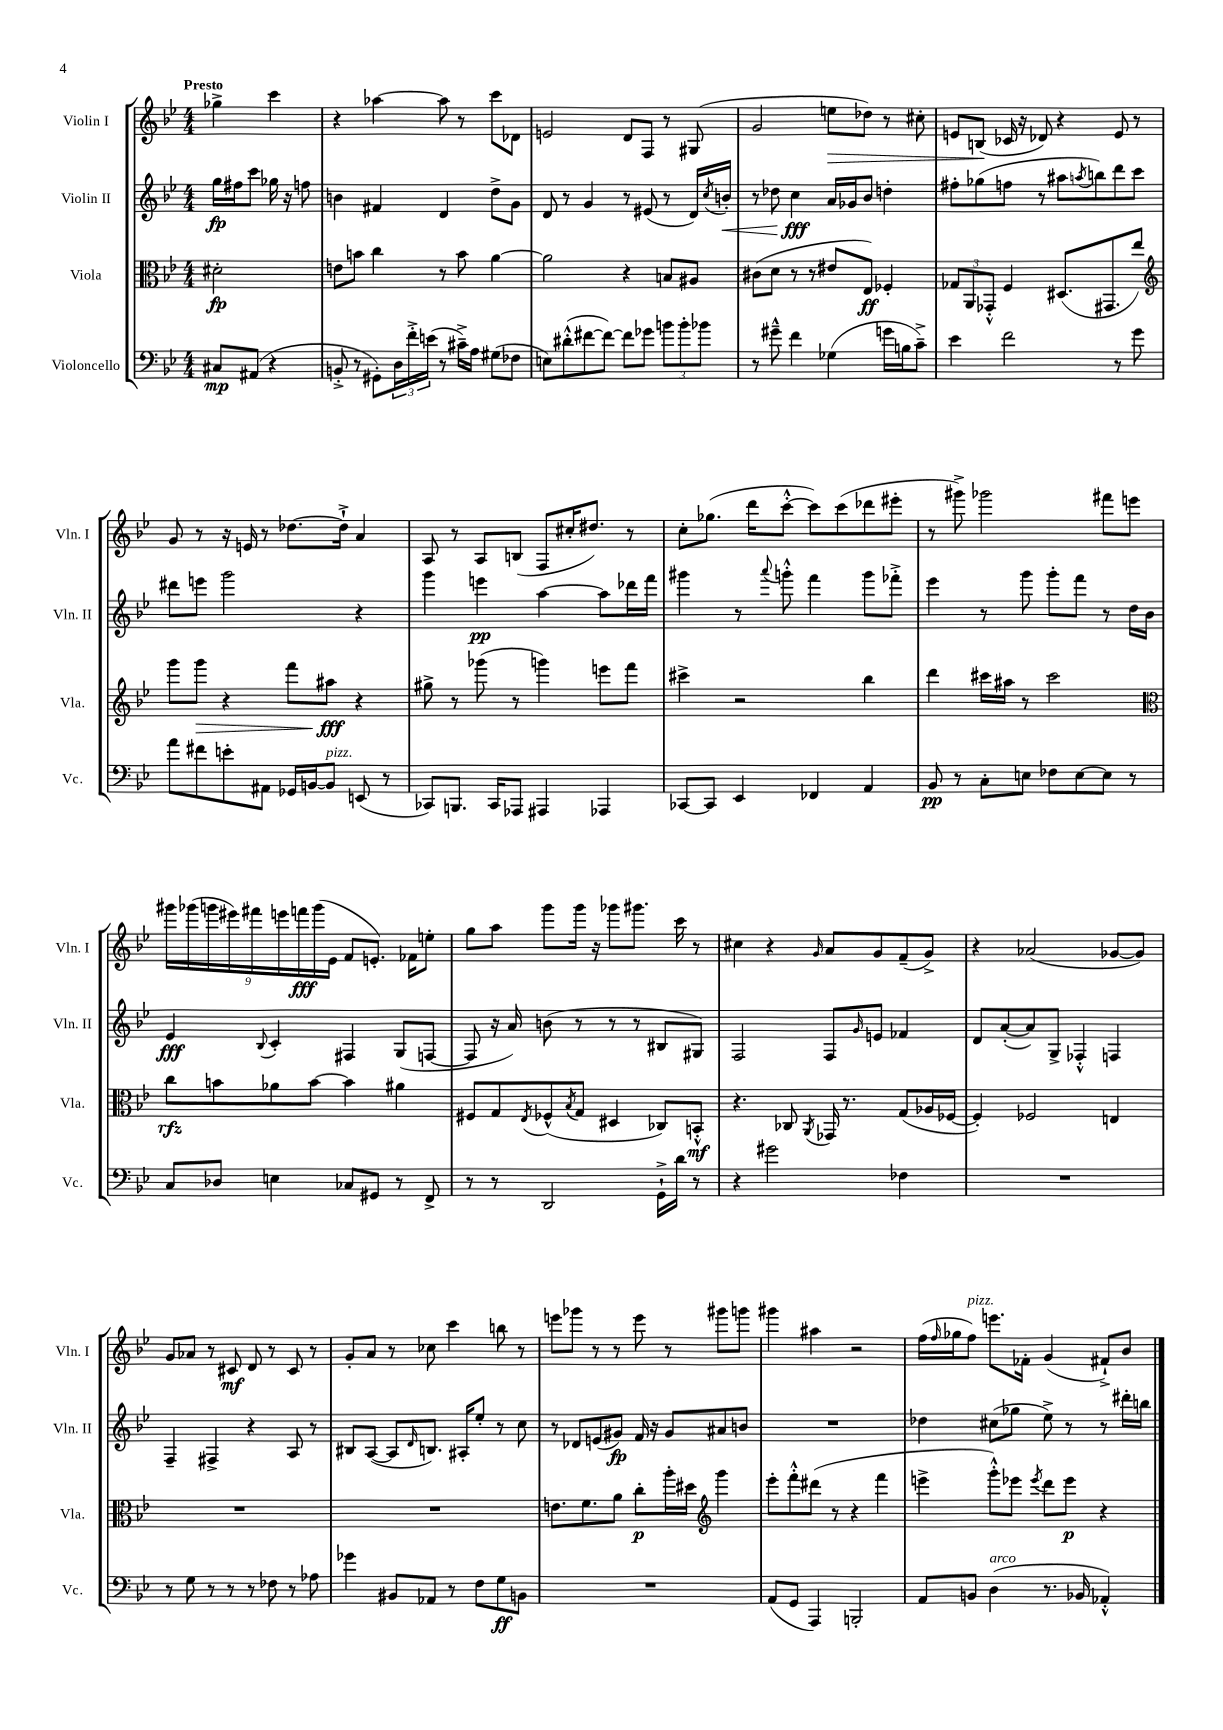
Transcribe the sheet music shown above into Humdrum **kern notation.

**kern	**kern	**kern	**kern
*staff4	*staff3	*staff2	*staff1
*clefF4	*clefC3	*clefG2	*clefG2
*k[b-e-]	*k[b-e-]	*k[b-e-]	*k[b-e-]
*M4/4	*M4/4	*M4/4	*M4/4
8C#	2d#'	16gg	4gg-^
.	.	16ff#	.
(8AA#	.	8ccc	.
4r	.	16gg-	4ccc
.	.	16r	.
.	.	8ff	.
=	=	=	=
8BB'^	8e	4b	4r
8r	8b	.	.
8GG#')	4cc	4f#	[4aa-
24D	.	.	.
24f'^	.	.	.
(24e	.	.	.
8r	8r	4d	8aa-]
16c#~^)	8b	.	8r
16A	.	.	.
(8G#	[4a	8dd^	8ccc
8F-	.	8g	8d-
=	=	=	=
8E)	2a]	8d	2e
(8d#'^^	.	8r	.
[8f#	.	4g	.
8f#_)	.	.	.
8f#]	4r	8r	8d
8g-	.	(8e#	8F
12b	8B	8r	8r
12b'	.	.	.
.	8A#	16d)	(8G#
12b-	.	.	.
.	.	8qcc	.
.	.	16b'	.
=	=	=	=
8r	(8c#	8r	2g
8g#~^^	8d	8dd-	.
4f	8r	4cc	.
.	8r	.	.
(4G-	8e#	16a	8ee
.	.	16g-	.
.	8E-)	8b-	8dd-)
16g	4F-'	4dd'	8r
16B	.	.	.
8c~^)	.	.	8cc#'
=	=	=	=
4e-	12G-	8ff#'	8e
.	12AA	.	.
.	.	(8gg-	(8B
.	12GG-'^^	.	.
2f	4F	8ff	16c-
.	.	.	16r
.	.	8r	8d-)
.	(8.D#	8aa#	4r
.	.	8qaa	.
.	.	8bb)	.
.	8.GG#	.	.
8r	.	8ddd	8e
8g	8ee-)	8ccc	8r
=	=	=	=
*	*clefG2	*	*
8a	8ggg	8ddd#	8g
8f#	8ggg	8eee	8r
8e'	4r	2ggg	16r
.	.	.	16e
8AA#	.	.	8r
16GG-	8fff	.	[8.dd-
[16BB	.	.	.
8BB]	8aa#	.	.
.	.	.	16dd-`^]
(8EE	4r	4r	4a
8r	.	.	.
=	=	=	=
8CC-)	8gg#^	4ggg	8A
8.BBB	8r	.	8r
.	(8ggg-	4eee	8A
16CC-	.	.	.
8AAA-	8r	.	(8B
4AAA#	4ggg)	[4aa	8F
.	.	.	16cc#'
.	.	.	8.dd#)
4AAA-	8eee	8aa]	.
.	8fff	16ddd-	8r
.	.	16fff	.
=	=	=	=
[8CC-	4ccc#^	4ggg#	8cc'
8CC-]	.	.	(8.gg-
4EE-	2r	8r	.
.	.	.	16ddd
.	.	8qqaaa	.
.	.	8ggg'^^	[8ccc'^^
4FF-	.	4fff	8ccc])
.	.	.	(8ccc
4AA	4bb-	8ggg	8ddd-
.	.	8fff-'^	8eee#'
=	=	=	=
8BB-	4ddd	4eee-	8r
8r	.	.	8ggg#^)
8C'	16ccc#	8r	2ggg-
.	16aa#	.	.
8E	8r	8ggg	.
8F-	2ccc#	8ggg'	.
[8E	.	8fff	.
8E]	.	8r	8fff#
8r	.	16dd	8eee
.	.	16b-	.
=	=	=	=
*	*clefC3	*	*
8C	8cc	4e-	18ggg#
.	.	.	(18ggg-
.	.	.	18ggg
8D-	8b	.	.
.	.	.	18eee#)
.	.	.	18fff#
.	.	8qqB-	.
4E	8a-	4c'	.
.	.	.	18eee
.	.	.	18fff
.	[8b	.	.
.	.	.	(18ggg
.	.	.	18e-
8C-	4b]	4F#	8f
8GG#	.	.	8.e')
8r	4a#	(8G	.
.	.	.	16f-
8FF^	.	[8F	8ee'
=	=	=	=
8r	8F#	8F]	8gg
8r	8G	16r	8aa
.	.	16a)	.
.	8qE-	.	.
2DD	(8F-^^	(8b	8ggg
.	8qB-	.	.
.	8G	8r	16ggg
.	.	.	16r
.	4D#	8r	8ggg-
.	.	8r	8.ggg#
16GG`^	8C-)	8B#	.
16d	.	.	16ccc
8r	8BB'^^	8G#)	8r
=	=	=	=
4r	4.r	2F	4cc#
2g#	.	.	4r
.	8C-	.	.
.	8qAA	.	16qqg
.	16GG-	8F	8a
.	8.r	.	.
.	.	16qqg	.
.	.	8e	8g
4F-	(8G	4f-	(8f~
.	16A-	.	8g^)
.	[16F-	.	.
=	=	=	=
1r	4F-'])	8d	4r
.	.	([8a'	.
.	2F-	8a])	(2a-
.	.	8G^	.
.	.	4F-'^^	.
.	4E	4F	[8g-
.	.	.	8g-])
=	=	=	=
8r	1r	4F~	8g
8G	.	.	8a-
8r	.	4F#^	8r
8r	.	.	8c#
8r	.	4r	8d
8F-	.	.	8r
8r	.	8A	8c#
8A-	.	8r	8r
=	=	=	=
4g-	1r	8B#	8g'
.	.	([8A	8a
8BB#	.	8A]	8r
.	.	16qqd	.
8AA-	.	8.B)	8cc-
8r	.	.	4ccc
.	.	16A#'	.
8F	.	8ee-'	.
8G	.	8r	8bb
8BB	.	8cc	8r
=	=	=	=
1r	8.e	8r	8eee
.	.	8d-	8ggg-
.	8.f	.	.
.	.	(8e	8r
.	8a	8g#)	8r
.	8cc'	16f	8eee
.	.	16r	.
.	16aa'	8g#	8r
.	16dd#	.	.
*	*clefG2	*	*
.	4ggg	8a#	8ggg#
.	.	8b	8ggg
=	=	=	=
(8AA	8eee-'	1r	4ggg#
8GG	8fff'^^	.	.
4AAA)	(8ddd#	.	4aa#
.	8r	.	.
2BBB'	4r	.	2r
.	4fff	.	.
=	=	=	=
8AA	4eee^	4dd-	(16ff
.	.	.	16qqff
.	.	.	16gg-
8BB	.	.	8ff)
(4D	8ggg'^^)	(8cc#	8.eee
.	8eee-	8gg-	.
.	.	.	16f-'
.	8qeee-	.	.
8.r	8ddd	8ee-^)	(4g
.	8eee-	8r	.
16BB-	.	.	.
4AA-'^^)	4r	8r	8f#`^)
.	.	16ddd#'	8b-
.	.	16bb	.
==	==	==	==
*-	*-	*-	*-
